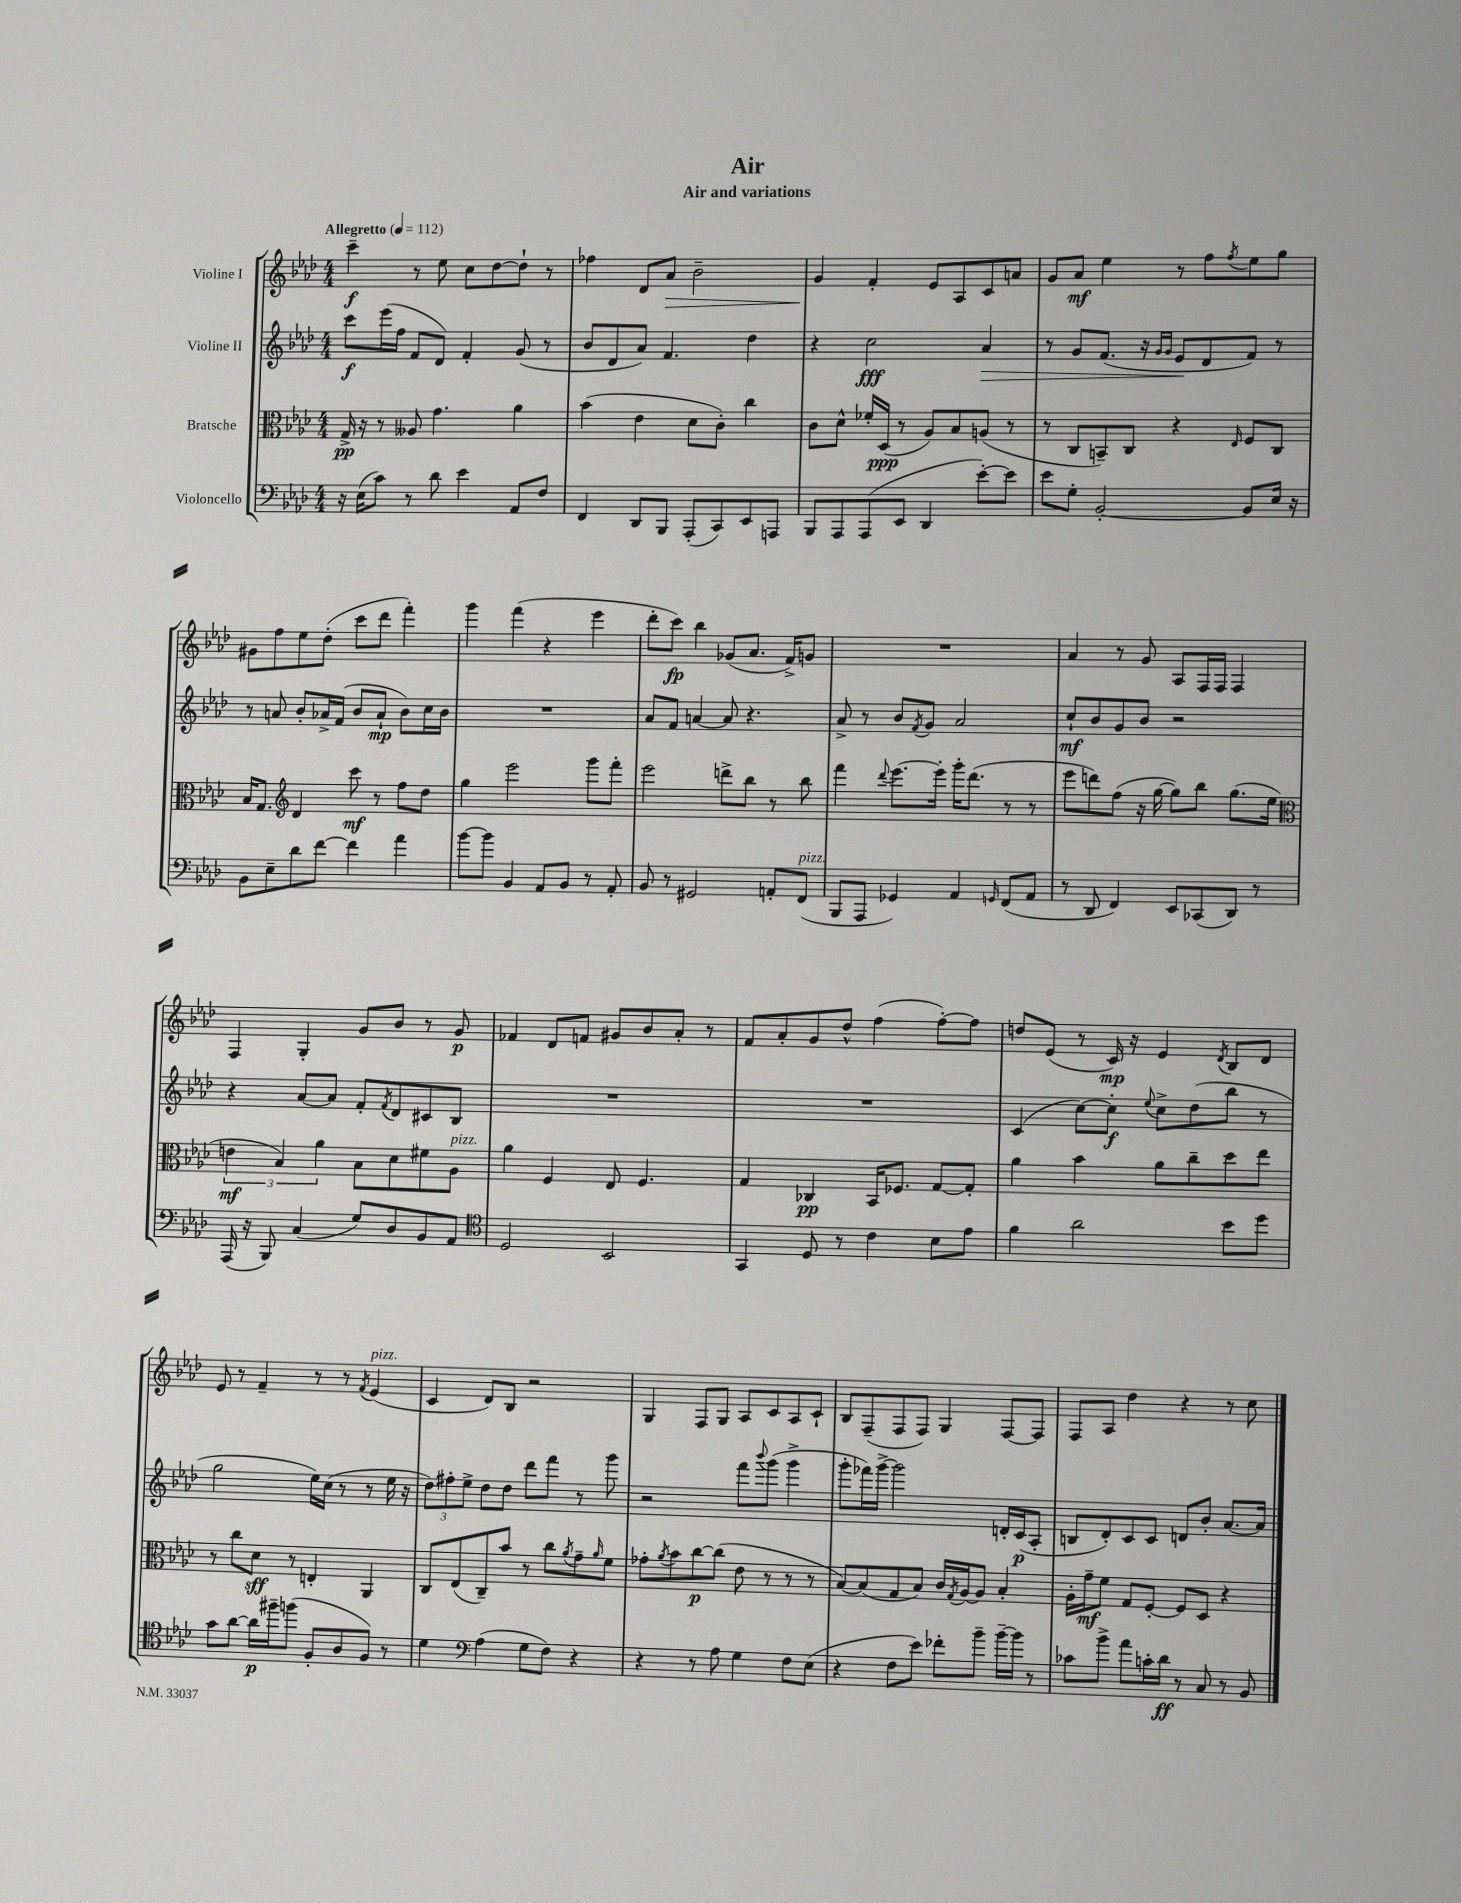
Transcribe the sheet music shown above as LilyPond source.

\header { title = "Air" subtitle = "Air and variations" }
<<
\new StaffGroup <<
\new Staff = "s0" \with { instrumentName = "Violine I" } {
    \clef treble \key aes \major \numericTimeSignature \time 4/4 \tempo "Allegretto" 4 = 112
    c'''4--\f r8 ees''8 c''8 des''8~ des''8-! r8 |
    fes''4 des'8 aes'8\> bes'2-- |
    g'4\! f'4-. ees'8 aes8 c'8 a'8 |
    g'8 aes'8\mf ees''4 r8 f''8 \acciaccatura { f''8 } ees''8 g''8 |
    gis'8 f''8 ees''8 des''8-.( c'''8 des'''8 f'''4-.) |
    g'''4 f'''4( r4 ees'''4 |
    des'''8-. c'''8\fp) bes''4 ges'8( aes'8. f'16->) g'8 |
    R1 |
    aes'4 r8 g'8 aes8 f16 f16 f4 |
    f4 g4-. g'8 bes'8 r8 g'8\p |
    fes'4 des'8 f'8 gis'8 bes'8 aes'8-. r8 |
    f'8 aes'8-. g'8 des''8-^ f''4( f''8~-.) f''8 |
    d''8 ees'8( r8 c'16\mp) r16 ees'4 \acciaccatura { des'8 } bes8 des'8 |
    ees'8 r8 f'4-- r8 r8 \acciaccatura { f'8 } ees'4^\markup { \italic "pizz." }( |
    c'4 des'8) bes8 r2 |
    g4 f8 g8 aes8 c'8 aes8 c'8-! |
    bes8 f8--( f8 f8) g4 f8~ f8 |
    f8 aes8 des''4 r4 r8 c''8 \bar "|." |
}
\new Staff = "s1" \with { instrumentName = "Violine II" } {
    \clef treble \key aes \major \numericTimeSignature \time 4/4
    c'''8\f ees'''16( f''16 f'8 des'8) f'4-. g'8( r8 |
    bes'8 des'8 aes'8) f'4. des''4 |
    r4 c''2\fff aes'4\> |
    r8 g'8 f'8.( r16 \grace { g'16 g'16 } ees'8\! des'8 f'8) r8 |
    r8 a'8 bes'8-. aes'16-> f'16( bes'8 aes'8-!\mp bes'8) c''16 bes'16 |
    R1 |
    aes'8 f'8 a'4~ a'8 r4. |
    aes'8-> r8 bes'8 \acciaccatura { f'8 } g'8 aes'2 |
    c''8-!\mf bes'8 g'8 bes'8 r2 |
    r4 aes'8~ aes'8 f'8-. \acciaccatura { f'8 } des'8 cis'8 bes8 |
    R1 |
    R1 |
    c'4( c''8~) c''8-.\f \appoggiatura { ees''8 } c''8-> des''8( bes''8 r8 |
    g''2 ees''16) c''16( r8 r8 ees''16 r16 |
    \tuplet 3/2 { des''8) fis''8-. ees''8-> } des''8 des''8 des'''8 f'''8 r8 g'''8 |
    r2 f'''8 \appoggiatura { bes'''8 } g'''8( g'''4-> |
    g'''8-. fes'''16) g'''16~-> g'''2 d'16-. c'16\p( aes8-. |
    b8 des'8-.) c'8 c'8 d'8 bes'8-. aes'8.~ aes'16 \bar "|." |
}
\new Staff = "s2" \with { instrumentName = "Bratsche" } {
    \clef alto \key aes \major \numericTimeSignature \time 4/4
    g16->\pp r16 r8 aeses8 g'4. aes'4 |
    bes'4( ees'4 des'8 c'8-.) c''4 |
    c'8 des'8-^ fes'16-. des16\ppp( r8 aes8) bes8 a8( r8 |
    r8 c8 b,8--) c8 r4 \grace { ees16 } f8 c8 |
    bes16 g8. \clef treble des'4 c'''8\mf r8 f''8 des''8 |
    g''4 ees'''2 g'''8 f'''8-. |
    ees'''2 d'''8-> bes''8 r8 bes''8 |
    f'''4 \appoggiatura { des'''8 } ees'''8.~ ees'''16-. g'''16-. des'''8.( r8 r8 |
    ees'''8 d'''8) f''8( r16 g''16~ g''8) bes''8 g''8.( ees''16 |
    \clef alto \tuplet 3/2 { e'4\mf bes4) aes'4 } bes8 des'8 fis'8 aes8^\markup { \italic "pizz." } |
    aes'4 f4 ees8 f4. |
    g4 ces4\pp bes,16 fes8. g8~ g8-. |
    aes'4 bes'4 aes'8 c''8-- des''8 ees''8 |
    r8 c''8 des'8\sff r8 e4-. aes,4 |
    c8 ees8( c8--) bes'8 r8 c''8 \acciaccatura { aes'8 } g'8-- \grace { aes'16 } f'8 |
    ges'8-. \acciaccatura { aes'8 } bes'8 c''8~\p c''8( ees'8 r8 r8 r8 |
    bes8~) bes8( g8 bes8) c'16 \acciaccatura { g8 } aes16~ aes8 bes4-. |
    aes16-. g'16--\mf f'8 g8 f8~-. f8 des8 r4 \bar "|." |
}
\new Staff = "s3" \with { instrumentName = "Violoncello" } {
    \clef bass \key aes \major \numericTimeSignature \time 4/4
    r16 ees16( c'8) r8 des'8 ees'4 aes,8 f8 |
    f,4 des,8 bes,,8 aes,,8-.( c,8) ees,8 a,,8 |
    bes,,8 aes,,8 aes,,8( ees,8 des,4 ees'8~-.) ees'8 |
    ees'8 g8-. bes,2~-. bes,8 ees16 r16 |
    bes,8 ees8-- des'8 f'8~ f'4 aes'4 |
    bes'8~ bes'8 bes,4 aes,8 bes,8 r8 aes,8-. |
    bes,8 r8 gis,2 a,8-. f,8^\markup { \italic "pizz." }( |
    bes,,8 aes,,8 ges,4) aes,4 \grace { g,16 } f,8( aes,8 |
    r8 des,8 f,4) ees,8 ces,8( des,8) r8 |
    aes,,16( r16 bes,,8) c4( g8) des8 bes,8 aes,8 |
    \clef tenor des2 bes,2 |
    g,4 des8 r8 c'4 bes8 ees'8 |
    f'4 aes'2 bes'8 des''8 |
    g'8 aes'8~ aes'16\p fis''16-- f''8( f8-. aes8 f8) r8 |
    des'4 \clef bass aes4( g8 f8) r4 |
    r4 r8 aes8 g4 f8 ees8( |
    r4 f8 ees'8) fes'8-. bes'8-- bes'16~-- bes'16 r8 |
    ces'8 bes'8-> aes'8 c'16-. des'16\ff r8 c8 r8 bes,8 \bar "|." |
}
>>
>>
\layout { \context { \Score \remove "Bar_number_engraver" } }
